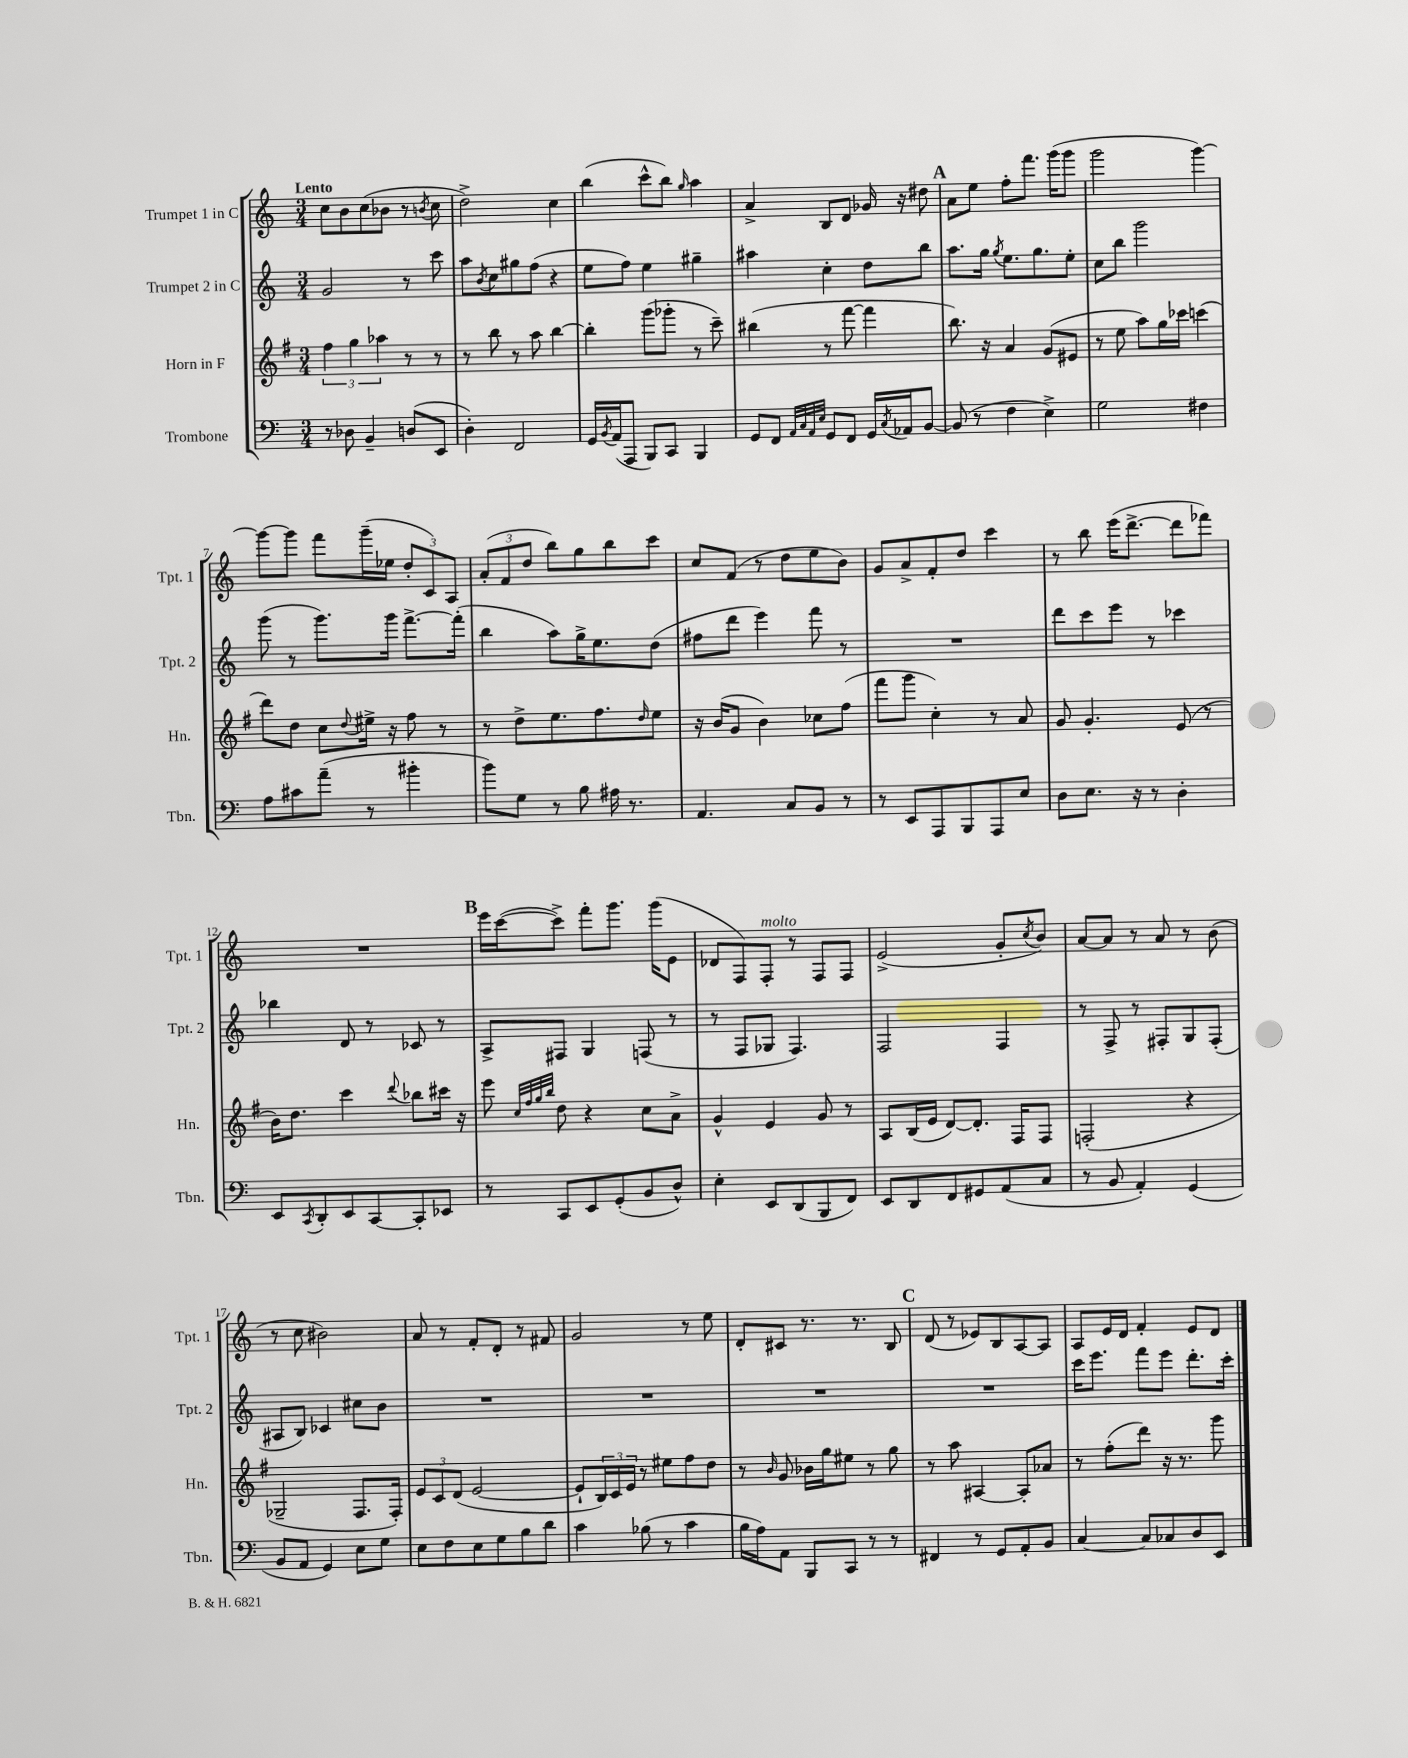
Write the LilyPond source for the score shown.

<<
\new StaffGroup <<
\new Staff = "s0" \with { instrumentName = "Trumpet 1 in C" shortInstrumentName = "Tpt. 1" } {
    \clef treble \key c \major \numericTimeSignature \time 3/4 \tempo "Lento"
    c''8 b'8 c''8( bes'8 r8 \acciaccatura { b'8 } c''8 |
    d''2->) c''4 |
    b''4( c'''8-^ b''8) \grace { g''16 } a''4 |
    a'4-> b8 d'8 ges'16 r16 dis''8 |
    \mark \markup { \bold "A" } a'8 e''8 f''8-. f'''8. g'''16( g'''8 |
    g'''2 g'''4~) |
    g'''8~ g'''8 f'''8 g'''16--( ees''16 \tuplet 3/2 { d''8-. c'8) a8 } |
    \tuplet 3/2 { a'8-.( f'8 d''8 } b''8) g''8 b''8 c'''8 |
    c''8 f'8( r8 d''8 e''8 b'8) |
    g'8 a'8-> f'8-. d''8 c'''4 |
    r8 b''8 e'''16( d'''8.~-> d'''8 fes'''8) |
    R2. |
    \mark \markup { \bold "B" } e'''16 c'''16~( c'''8->) f'''8-. g'''8. g'''16( e'8 |
    des'8 f8) f8-.^\markup { \italic "molto" } r8 f8 f8 |
    e'2->( g'8-. \acciaccatura { c''8 } b'8) |
    a'8~ a'8 r8 a'8 r8 b'8( |
    r8 c''8 bis'2) |
    a'8 r8 f'8-. d'8-. r8 fis'8 |
    g'2 r8 e''8 |
    d'8-. cis'8 r8. r8. b8 |
    \mark \markup { \bold "C" } d'8( r8 ees'8) b8 a8~ a8 |
    a8 e'16 d'16 f'4-. e'8 d'8 \bar "|." |
}
\new Staff = "s1" \with { instrumentName = "Trumpet 2 in C" shortInstrumentName = "Tpt. 2" } {
    \clef treble \key c \major \numericTimeSignature \time 3/4
    g'2 r8 c'''8 |
    a''8 \acciaccatura { b'8 } c''8 gis''8 f''8( r4 |
    e''8 f''8) e''4 gis''4-- |
    ais''4 c''4-. d''8 b''8 |
    \mark \markup { \bold "A" } a''8. g''16 \acciaccatura { g''8 } e''8. g''8. e''8-. |
    c''8 b''8 g'''2 |
    g'''8( r8 g'''8.) g'''16 f'''8.~-> f'''16-.( |
    b''4 a''8) g''16-> e''8. d''8( |
    fis''8 d'''8 e'''4) f'''8 r8 |
    R2. |
    d'''8 c'''8 e'''8 r8 ces'''4 |
    bes''4 d'8 r8 ces'8 r8 |
    \mark \markup { \bold "B" } a8-> fis8 g4 f8( r8 |
    r8 f8 ges8 f4.) |
    f2 f4 |
    r8 f8-> r8 fis8-. g8 fis8-.( |
    ais8 b8) ces'4 cis''8 b'8 |
    R2. |
    R2. |
    R2. |
    \mark \markup { \bold "C" } R2. |
    c'''16 e'''8. f'''8 e'''8 d'''8.-. c'''16-. \bar "|." |
}
\new Staff = "s2" \with { instrumentName = "Horn in F" shortInstrumentName = "Hn." } {
    \clef treble \key g \major \numericTimeSignature \time 3/4
    \tuplet 3/2 { fis''4 g''4 aes''4 } r8 r8 |
    r8 b''8 r8 a''8 b''4~ |
    b''4-. g'''8( ges'''8-. r8 c'''8--) |
    bis''4( r8 fis'''8~ fis'''4 |
    \mark \markup { \bold "A" } b''8.) r16 a'4 g'8( eis'8 |
    r8 e''8 a''8) g''16 ces'''16 c'''4( |
    d'''8) d''8 c''8 \appoggiatura { d''8 } eis''16-> r16 fis''8 r8 |
    r8 d''8-> e''8. fis''8. \grace { d''16 } e''8 |
    r16 b'16( g'8 b'4) ces''8 fis''8( |
    fis'''8 g'''8 c''4-.) r8 a'8 |
    g'8 g'4.-. e'8( r8 |
    b'16) d''8. c'''4 \appoggiatura { d'''8 } bes''8 cis'''16 r16 |
    \mark \markup { \bold "B" } e'''8 \grace { c''32 fis''32 g''32 b''32 } d''8 r4 c''8 a'8-> |
    g'4-^ e'4 g'8 r8 |
    a8 b16( e'16 d'8~) d'8.-. fis16 fis8 |
    f2-.( r4 |
    ges2-- fis8. fis16-.) |
    \tuplet 3/2 { e'8 c'8 d'8( } e'2~ |
    e'8-! \tuplet 3/2 { b16) c'16 e'16 } r8 eis''8 fis''8 d''8 |
    r8 \grace { b'16 } g'8 bes'16 g''16 eis''8 r8 g''8 |
    \mark \markup { \bold "C" } r8 a''8 ais4~ ais8-. aes'8 |
    r8 fis''8-.( d'''8) r16 r8. g'''8 \bar "|." |
}
\new Staff = "s3" \with { instrumentName = "Trombone" shortInstrumentName = "Tbn." } {
    \clef bass \key c \major \numericTimeSignature \time 3/4
    r8 des8 b,4-- d8( e,8 |
    d4-.) f,2 |
    g,16 \acciaccatura { b,8 } a,16( a,,8 b,,8) c,8 b,,4 |
    g,8 f,8 \grace { a,32 c32 a,32 e32 } g,8 f,8 g,16 \acciaccatura { c8 } aes,16 b,8~ |
    \mark \markup { \bold "A" } b,8( r8 f4 e4->) |
    g2 fis4 |
    a8 cis'8 a'8--( r8 bis'4-. |
    b'8) g8 r8 b8 ais16 r8. |
    a,4. c8 b,8 r8 |
    r8 e,8 a,,8 b,,8 a,,8 e8 |
    d8 e8. r16 r8 d4-. |
    e,8 \acciaccatura { c,8 } d,8-. e,8 c,8~ c,8-. ees,8 |
    \mark \markup { \bold "B" } r8 c,8 e,8 g,8-.( b,8 d8-^) |
    e4-. e,8 d,8( b,,8 f,8) |
    e,8 d,8 f,8 gis,8 a,8( c8 |
    r8 b,8 a,4-.) g,4( |
    b,8 a,8 g,4) e8 g8 |
    e8 f8 e8 g8 b8 d'8 |
    c'4 bes8( r8 c'4 |
    b16 a16) a,8 b,,8 c,8 r8 r8 |
    \mark \markup { \bold "C" } fis,4 r8 g,8 a,8-. b,8 |
    c4~ c8 ces8 d8 e,8 \bar "|." |
}
>>
>>
